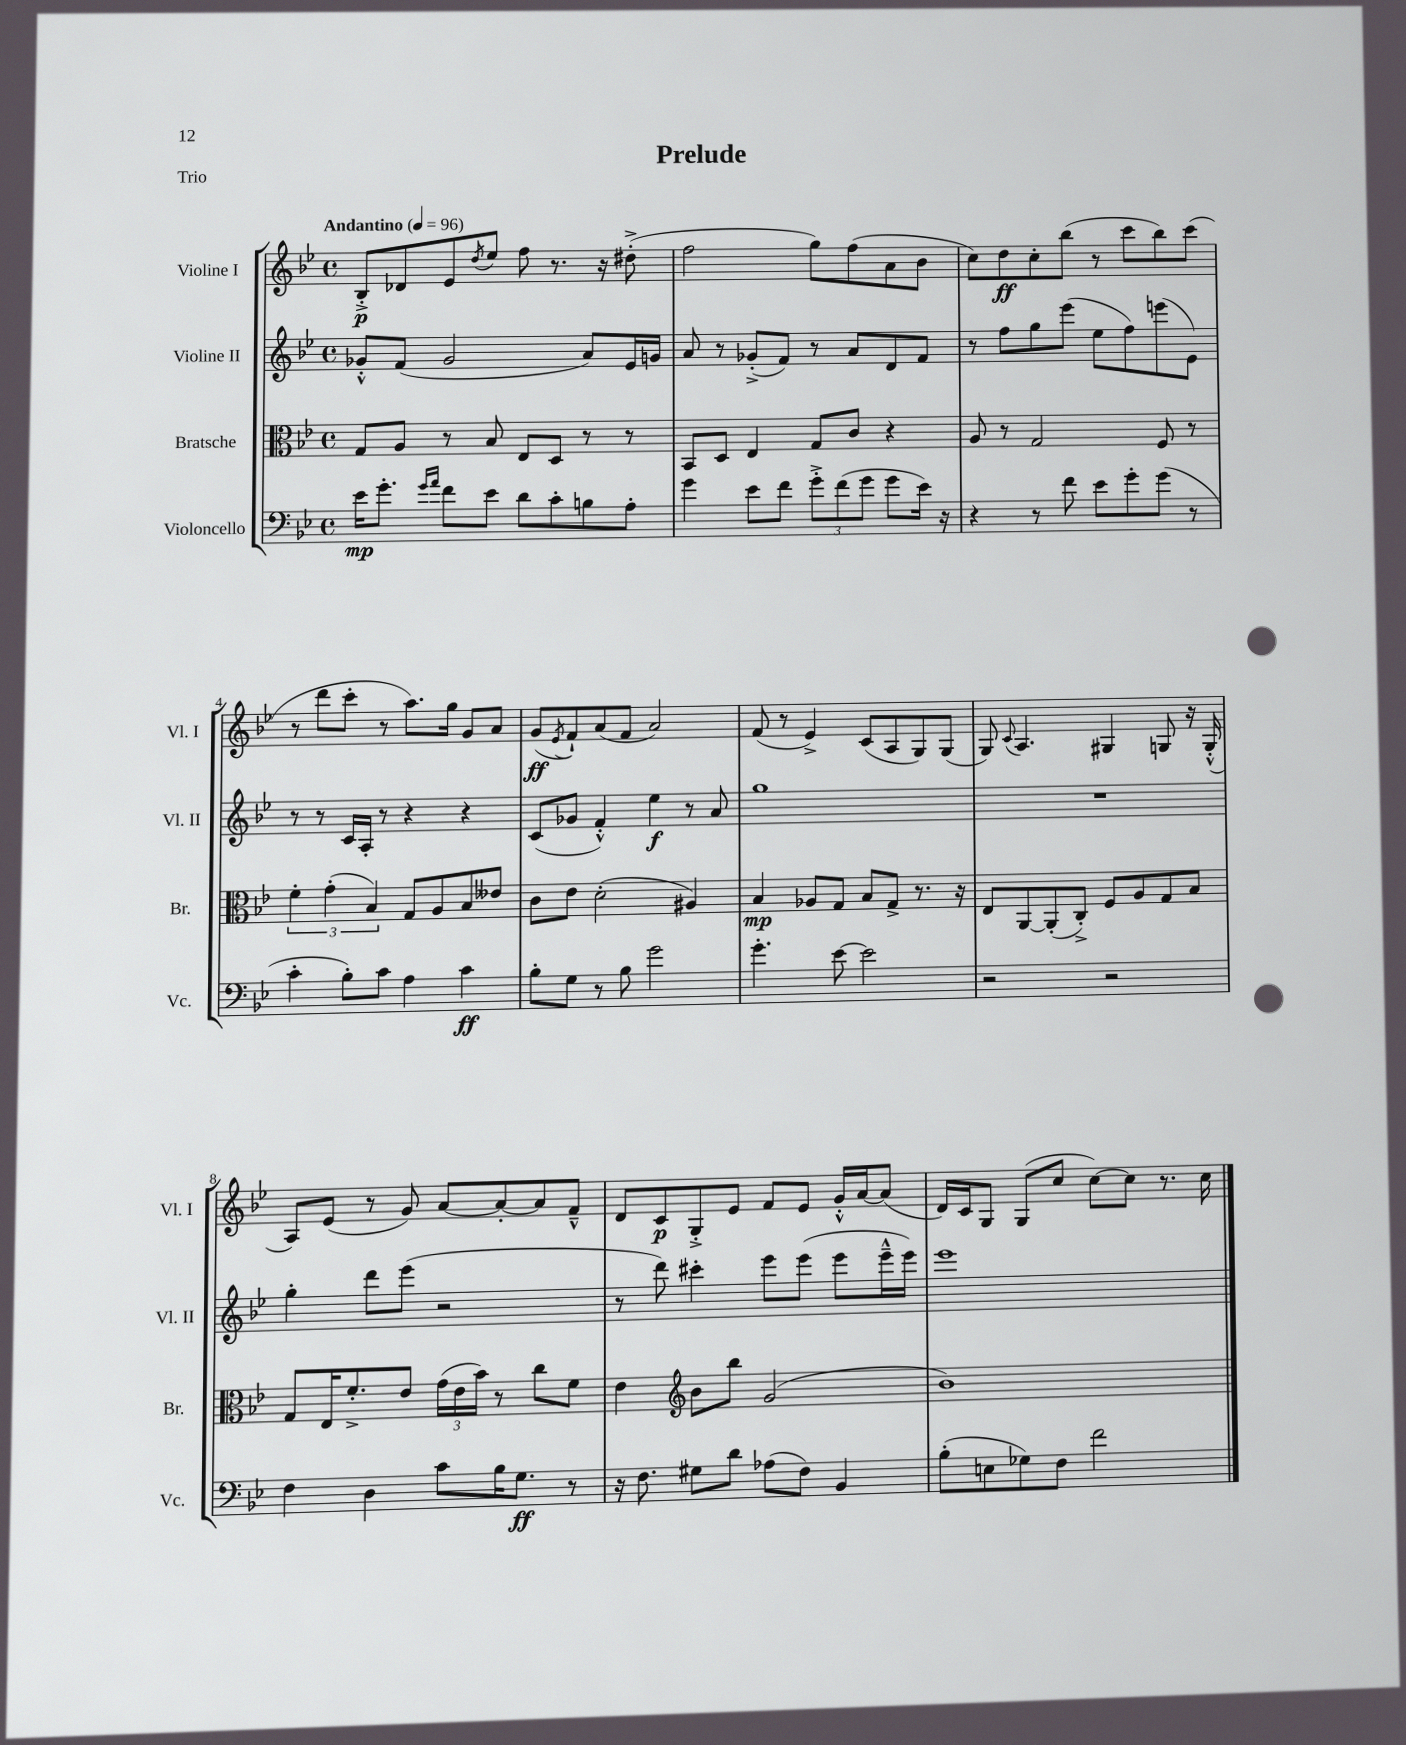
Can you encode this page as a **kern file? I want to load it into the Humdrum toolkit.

**kern	**kern	**kern	**kern
*staff4	*staff3	*staff2	*staff1
*clefF4	*clefC3	*clefG2	*clefG2
*k[b-e-]	*k[b-e-]	*k[b-e-]	*k[b-e-]
*M4/4	*M4/4	*M4/4	*M4/4
*met(c)	*met(c)	*met(c)	*met(c)
*MM96	*MM96	*MM96	*MM96
16e-	8G	8g-'^^	8B-'^
8.g'	.	.	.
.	8A	(8f	8d-
16qqg	.	.	.
16qqa	.	.	.
8f	8r	2g-	8e-
.	.	.	8qdd
8e-	8B-	.	8ee-
8d	8E-	.	8ff
8c'	8D	.	8.r
8B	8r	8a)	.
.	.	.	16r
8A'	8r	16e-	(8dd#'^
.	.	16g	.
=	=	=	=
4g	8BB-	8a	2ff
.	8D	8r	.
8e-	4E-	(8g-'^	.
8f	.	8f)	.
12g'^	8G	8r	8gg)
(12f	.	.	.
.	8c	8a	(8ff
12g	.	.	.
8g	4r	8d	8a
16e-)	.	8f	8b-
16r	.	.	.
=	=	=	=
4r	8A	8r	8cc)
.	8r	8ff	8dd
8r	2G	8gg	8cc'
8f	.	(8eee-	(8bb-
8e-	.	8ee-	8r
8g'	.	8ff)	8ccc
(8g	8F	(8eee	8bb-)
8r	8r	8e-)	(8ccc
=	=	=	=
4c'	6f'	8r	8r
.	.	8r	8ddd
.	(6g'	.	.
8B-')	.	16c	8ccc'
.	.	16A'	.
.	6B-)	.	.
8c	.	8r	8r
4A	8G	4r	8.aa)
.	8A	.	.
.	.	.	16gg
4c	8B-	4r	8g
.	8e--	.	8a
=	=	=	=
8B-'	8c	(8c	(8g
.	.	.	8qe-
8G	8e-	8g-	8f`)
8r	(2d'	4f'^^)	(8a
8B-	.	.	8f
2g	.	4ee-	2a)
.	4A#)	8r	.
.	.	8a	.
=	=	=	=
4.g'	4B-	1gg	(8f
.	.	.	8r
.	8A-	.	4e-^)
[8e-	8G	.	.
2e-]	8B-	.	(8c
.	8G^	.	8A
.	8.r	.	8G)
.	.	.	(8G
.	16r	.	.
=	=	=	=
2r	8E-	1r	8G)
.	.	.	8qqc
.	[8AA	.	4.A
.	(8AA']	.	.
.	8C'^)	.	.
2r	8F	.	4G#
.	8A	.	.
.	8G	.	8G
.	8B-	.	16r
.	.	.	(16G'^^
=	=	=	=
4F	8G	4gg'	8A)
.	16E-	.	(8e-
.	8.f'^	.	.
4D	.	8ddd	8r
.	8e-	(8eee-	8g)
8c	(24g	2r	[8a
.	24e-	.	.
.	24b-)	.	.
16B-	8r	.	8a'_
8.G	.	.	.
.	8cc	.	8a]
8r	8f	.	8f~^^
=	=	=	=
16r	4e-	8r	8d
8.F	.	.	.
.	.	8ddd)	8c
*	*clefG2	*	*
8G#	8b-	4ccc#'	8G'^
8d	8bb-	.	8e-
(8A-	(2g	8eee-	8f
8F)	.	(8eee-	8e-
4BB-	.	8eee-	16g'^^
.	.	.	[16a
.	.	16eee-~^^	(8a]
.	.	16eee-)	.
=	=	=	=
(8B-'	1b-)	1eee-	16d)
.	.	.	16c
8E	.	.	8G
8G-)	.	.	(8G
8F	.	.	8cc
2f	.	.	[8cc)
.	.	.	8cc]
.	.	.	8.r
.	.	.	16cc
==	==	==	==
*-	*-	*-	*-
